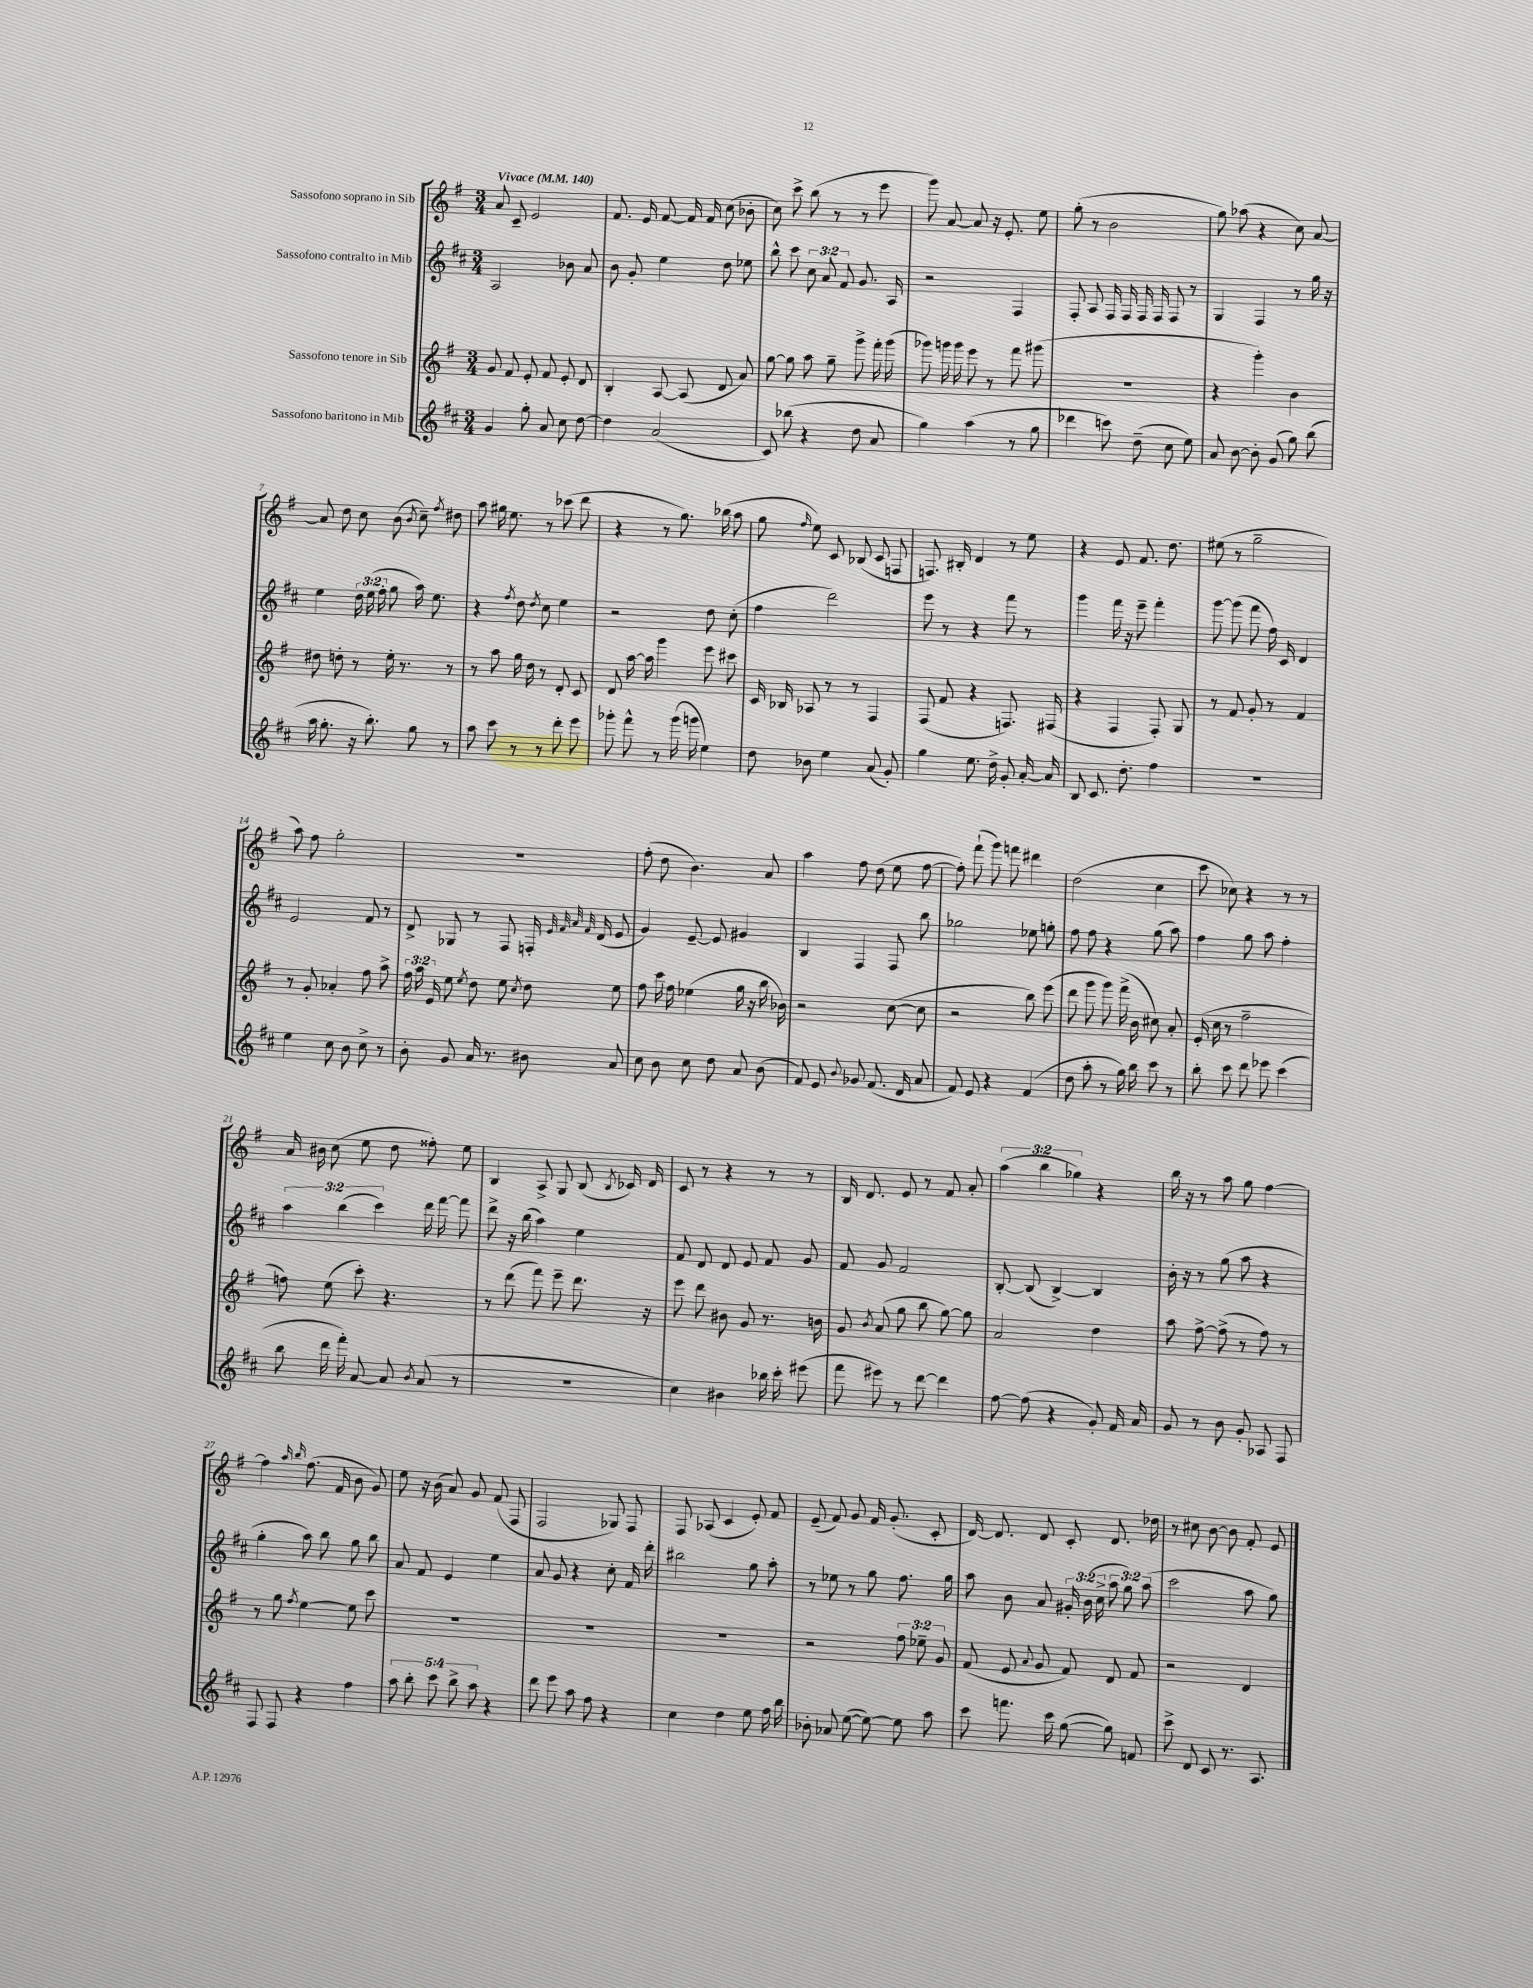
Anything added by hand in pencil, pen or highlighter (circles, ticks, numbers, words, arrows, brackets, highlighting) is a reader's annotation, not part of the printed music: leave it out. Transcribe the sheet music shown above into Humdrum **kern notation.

**kern	**kern	**kern	**kern
*staff4	*staff3	*staff2	*staff1
*clefG2	*clefG2	*clefG2	*clefG2
*k[f#c#]	*k[f#]	*k[f#c#]	*k[f#]
*M3/4	*M3/4	*M3/4	*M3/4
*MM140	*MM140	*MM140	*MM140
4g	8g	2A	8a
.	8f#	.	8c~
8gg'	8e'	.	2e
8a	8f#	.	.
8cc#	8e'	8b-	.
[8dd	8d	8a	.
=	=	=	=
4dd]	4B'	8b	8.f#
.	.	8g'	.
.	.	.	16e
(2a	[8A	4ee	[8f#
.	(8A]	.	16f#]
.	.	.	16f#
.	8d	8dd	(8cc
.	8a)	8ee-	8b-'
=	=	=	=
8c#)	[8gg	8bb^^	8cc)
(8bb-	8gg]	8ccc#	8ccc^
4r	8aa	12cc#	(8bb
.	.	12a	.
.	8gg~	.	8r
.	.	12f#	.
8dd	8ggg^	8.g	8r
8a	16fff#'	.	8eee
.	(16ggg	16A	.
=	=	=	=
4gg)	8ggg-)	2r	8ggg)
.	16ggg	.	[8a
.	16ggg	.	.
(4aa	8eee	.	8a]
.	8r	.	16r
.	.	.	8.e'
8r	8fff#	4F#	.
8gg	(8ggg#	.	8ee
=	=	=	=
4ddd-	2.r	8F#'	(8gg'
.	.	8A	8r
8ccc)	.	16F#	2b
.	.	16F#	.
(8dd~	.	16F#	.
.	.	16F#	.
8cc#	.	8F#	.
8ee)	.	8r	.
=	=	=	=
8a	4r	4G	8gg)
[8b	.	.	(8aa-
8b']	4ggg')	4F#	4r
(8g	.	.	.
8gg)	4b	8r	8cc)
(8bb	.	16gg	[8a
.	.	16r	.
=	=	=	=
16aa	8dd#	4ee	8a]
8.gg'	.	.	.
.	8dd'	.	8dd
16r	8r	24dd	8cc
.	.	(24ee	.
8.bb')	.	.	.
.	.	24ff#'	.
.	16ee'	8gg	(8b
.	8.r	.	.
.	.	.	8qb
8gg	.	16aa)	8cc~)
.	.	8.ee	.
.	.	.	8qff#
8r	8r	.	8dd#
=	=	=	=
8aa	8r	4r	8aa
8ccc#	8aa	.	16gg#
.	.	.	8.ee
.	.	8qff#	.
8r	16gg	8dd	.
.	16dd	.	.
.	.	8qdd	.
8r	8r	8cc#	8r
8ddd'	8d'	4ee	(8ccc-
8eee	8c	.	8ddd
=	=	=	=
8ggg-'	8d	2r	4r
8fff#^^	[16aa	.	.
.	16aa]	.	.
8r	4ggg	.	8r
(16ggg-	.	.	8.gg)
16ggg	.	.	.
4ee)	8eee	8dd	.
.	.	.	(16bb-
.	8ccc#	(8cc#'	8aa
=	=	=	=
8dd	16c	4ff#	8gg
.	16B-	.	.
.	.	.	16qqff#
8b-	8A-	.	8ee)
4ee	8r	2ddd)	8c
.	8r	.	(8B-
(8a	4F#	.	8c
8g')	.	.	8F
=	=	=	=
4gg	(8F#	8eee	8.F)
.	8f#	8r	.
.	.	.	16B#'
8.ee	4r	4r	4d
16dd^	.	.	.
8g'	8.F)	8fff#	8r
[16a'	.	8r	8ee
16a]	(16F#	.	.
=	=	=	=
8B	4r	4ggg	4r
8.c#	.	.	.
.	4F#	16fff#	8e
8.dd'	.	16r	.
.	.	8eee~	8.f#
4ff#	8F#')	4fff#'	.
.	.	.	8.dd
.	8G	.	.
=	=	=	=
2.r	8r	[8ggg	(8ee#
.	8f#	(8ggg]	8r
.	8g'	8fff#	2gg~
.	8r	16ff#)	.
.	.	16c#	.
.	4f#	4d	.
=	=	=	=
4ee	8r	2e	8aa)
.	8g'	.	8ff#
8cc#	4a-'	.	2gg'
8b	.	.	.
8cc#^	8ff#	8f#	.
8r	8aa^	8r	.
=	=	=	=
8b'	24ff#	8d^	2.r
.	24aa	.	.
.	24e	.	.
8g	8ee	8G-	.
.	8qee	.	.
16a	8dd	8r	.
8.r	.	.	.
.	8ee	8F#	.
.	8qcc	.	.
8b#	8dd	16F'	.
.	.	32qqe	.
.	.	32qqf#	.
.	.	32qqa	.
.	.	32qqf#	.
.	.	(16d	.
8a	8ee	8e	.
=	=	=	=
8cc#	8ff#	4g)	(8ff#'
8b	16ccc	.	8dd
.	16ff#	.	.
8cc#	(4ee-	[8e~	4.b)
8dd	.	8e]	.
8a	16gg	4g#	.
.	16r	.	.
(8b	16bb	.	8a
.	16b-)	.	.
=	=	=	=
8f#)	2r	4B	4aa
8e	.	.	.
8qqb	.	.	.
8g-	.	4F#	8ff#
(8.f#	.	.	(8dd
.	([8cc	8F#	8ee
16d	.	.	.
8a	8cc]	8bb	[8ff#
=	=	=	=
8f#)	2r	2gg-	8ff#'])
8e	.	.	(8fff#`
4r	.	.	8ggg)
.	.	.	8fff
(4f#	8bb)	8ee-	4ddd#
.	(8eee	8gg'	.
=	=	=	=
8dd	8ddd	8ff#	(2dd
8aa'	8ggg	8ff#	.
8r	8ggg)	4r	.
16gg)	(16fff#^	.	.
16bb	16b	.	.
8ccc#	8cc#)	(8gg	4cc
8r	8a'	8aa)	.
=	=	=	=
8bb'	(16e'	4ff#	8ccc
.	16cc	.	.
8ccc#	8r	.	8cc-)
8ddd	2ff#~	8gg	4r
8eee-	.	8aa	.
(4ccc#	.	4ff#'	8r
.	.	.	8r
=	=	=	=
8bb	8ff)	6aa	16a
.	.	.	16b#
16ddd	(8ee	.	(8cc
.	.	(6bb	.
16fff#')	.	.	.
[8a	8ccc')	.	8ee
.	.	6ccc#)	.
8a]	4.r	.	8dd
8qb	.	.	.
(8a	.	16ddd	8ff##')
.	.	[16fff#	.
8r	.	8fff#]	8ee
=	=	=	=
2.r	8r	8ddd^	4B
.	(8ddd	16r	.
.	.	(16bb	.
.	8fff#)	4aa)	8A^
.	8eee~	.	8G
.	8.ddd	4ee	(8B
.	.	.	8qB
.	.	.	16c-)
.	16r	.	16d
=	=	=	=
4cc#)	8eee	8f#	8c
.	8ddd	8d	8r
4b#	8b#	8d	4r
.	8g	8e	.
16bb-	8.r	8f#	8r
16ccc#'	.	.	.
(8eee#	.	8g	8r
.	16b	.	.
=	=	=	=
8fff#	8g	8f#	16B
.	.	.	8.d
.	8qb	.	.
8eee#)	(8a	8g	.
8r	8gg	2f#	8e
[8ddd	8bb	.	8r
4ddd]	[8gg)	.	8f#
.	8gg]	.	8a'
=	=	=	=
[8ff#	2a	[8B'	(6aa
(8ff#]	.	(8B]	.
.	.	.	6bb
4r	.	[4B^)	.
.	.	.	6gg-)
8g')	4dd	4B]	4r
16f#	.	.	.
16a	.	.	.
=	=	=	=
8g	8aa	16b'	16bb
.	.	16r	16r
8r	[8ff#^	8r	8r
8b	(8ff#^]	(8gg	8aa
8g'	8r	8aa	8gg
8A-	8ff#)	4r	[4ff#
8F#	8r	.	.
=	=	=	=
8F#	8r	4gg'	4ff#]
8F#	8gg	.	.
.	.	.	16qqaa
.	8qff#	.	16qqbb
4r	[4ee	8aa)	(8.ff#
.	.	8bb	.
.	.	.	16f#
4ff#	8ee]	8gg	8b
.	8ccc	8bb	8g)
=	=	=	=
10aa	2.r	8a	8ee
10bb'	.	.	.
.	.	8f#	16r
.	.	.	(16b
10ccc#	.	.	.
.	.	4e	8a)
10bb^	.	.	.
.	.	.	8g
10aa	.	.	.
4r	.	4ee	(8f#
.	.	.	8F#
=	=	=	=
8ddd	2.r	8a	2F#
8eee	.	8g	.
8aa	.	4r	.
8ff#	.	.	.
4r	.	8cc#'	8G-)
.	.	16f#	8F#
.	.	16ddd'	.
=	=	=	=
4cc#	2.r	2bb#	8F#
.	.	.	(8A-
4dd	.	.	4c
8ee	.	8gg	8e')
16ff#	.	8aa'	8f#
16bb	.	.	.
=	=	=	=
8b-'	2r	8r	(8e~
8a-	.	8ee-	8f#)
([8ee	.	8r	8g
8ee_)	.	8gg	16f#
.	.	.	(8.g'
8ee]	12ff#	8.ff#	.
.	12ee-~	.	.
8aa	.	.	8c'
.	12g	.	.
.	.	16gg	.
=	=	=	=
8ccc#	(8f#	8aa	[16d)
.	.	.	8.d]
8.fff	8e	8b	.
.	8qqa	.	.
.	8g	8a	8d
16ccc#	.	.	.
([8gg	8f#)	24g#'	8c'
.	.	(24b	.
.	.	24cc#^	.
8gg])	8d	12aa	8.d
.	.	12gg)	.
8f	8f#	.	.
.	.	(12aa	.
.	.	.	16dd-
=	=	=	=
8ccc#^	2r	2ccc#	8r
8d	.	.	8cc#
8c#	.	.	[8b
8.r	.	.	8b]
.	4d	8aa	8f#'
8.A	.	.	.
.	.	8gg)	8e
==	==	==	==
*-	*-	*-	*-
